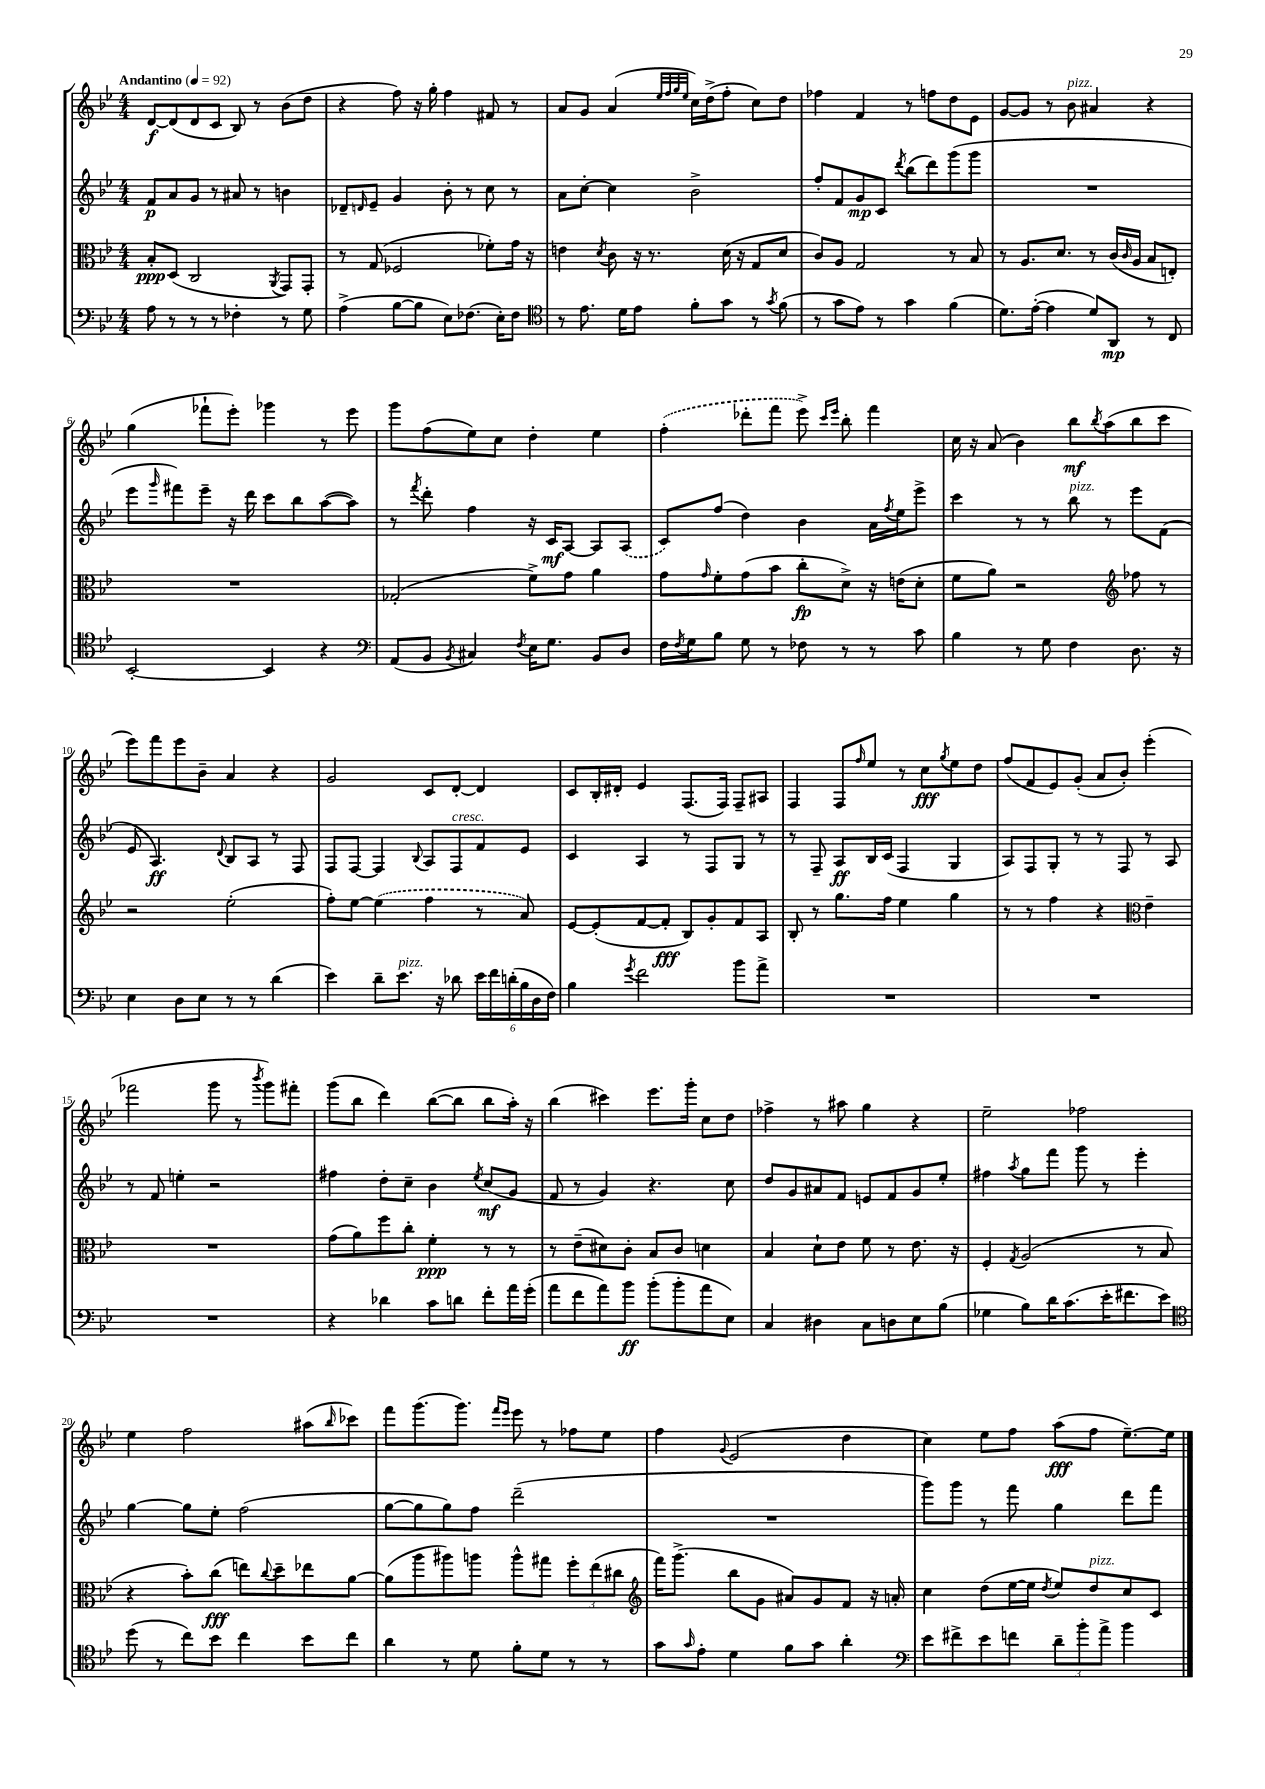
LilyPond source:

<<
\new StaffGroup <<
\new Staff = "s0" {
    \clef treble \key bes \major \numericTimeSignature \time 4/4 \tempo "Andantino" 4 = 92
    d'8~\f d'8( d'8 c'8 bes8) r8 bes'8( d''8 |
    r4 f''8) r16 g''16-. f''4 fis'8 r8 |
    a'8 g'8 a'4( \grace { ees''32 f''32 g''32 ees''32 } c''16) d''16->( f''8-. c''8) d''8 |
    fes''4 f'4 r8 f''8 d''8 ees'8 |
    g'8~ g'8 r8 bes'8^\markup { \italic "pizz." } ais'4 r4 |
    g''4( fes'''8-! ees'''8-.) ges'''4 r8 ees'''8 |
    g'''8 f''8( ees''8) c''8 d''4-. ees''4 |
    \once \slurDashed f''4-.( des'''8-. f'''8 ees'''8->) \grace { c'''16 ees'''16 } bes''8-. f'''4 |
    c''16 r16 a'8( bes'4) bes''8\mf \acciaccatura { bes''8 } a''8( bes''8 c'''8 |
    ees'''8) f'''8 ees'''8 bes'8-- a'4 r4 |
    g'2 c'8 d'8~-. d'4 |
    c'8 bes16-. dis'16-. ees'4 f8.( f16) f8-- ais8 |
    f4 f8 \grace { f''16 } ees''8 r8 c''8\fff \acciaccatura { g''8 } ees''8 d''8 |
    f''8( f'8 ees'8) g'8-.( a'8 bes'8-.) ees'''4-.( |
    fes'''2 g'''8 r8 \acciaccatura { bes'''8 } g'''8) fis'''8-. |
    g'''8( bes''8 d'''4) bes''8~( bes''8 bes''8 a''16-.) r16 |
    bes''4( cis'''4) ees'''8. g'''16-. c''8 d''8 |
    fes''4-> r8 ais''8 g''4 r4 |
    ees''2-- fes''2 |
    ees''4 f''2 ais''8( \grace { bes''16 } ces'''8) |
    f'''8 g'''8.( g'''8.) \grace { f'''16 ees'''16 } ees'''8 r8 fes''8 ees''8 |
    f''4 \appoggiatura { g'8 } ees'2( d''4 |
    c''4) ees''8 f''8 a''8\fff( f''8 ees''8.~--) ees''16 \bar "|." |
}
\new Staff = "s1" {
    \clef treble \key bes \major \numericTimeSignature \time 4/4
    f'8\p a'8 g'8 r8 ais'8 r8 b'4 |
    des'8-- \grace { d'16 } ees'8-- g'4 bes'8-. r8 c''8 r8 |
    a'8 c''8~-. c''4 bes'2-> |
    f''8-. f'8 g'8\mp c'8 \acciaccatura { d'''8 } bes''8( d'''8) g'''8( g'''8 |
    R1 |
    ees'''8 \grace { g'''16 } fis'''8) ees'''8-- r16 d'''16 c'''8 bes''8 a''8~( a''8) |
    r8 \acciaccatura { f'''8 } d'''8-. f''4 r16 c'16\mf a8~ a8 \once \slurDashed a8( |
    c'8) f''8( d''4) bes'4 a'16 \acciaccatura { f''8 } ees''16 ees'''8-> |
    c'''4 r8 r8 bes''8^\markup { \italic "pizz." } r8 ees'''8 f'8( |
    ees'8 a4.\ff) \appoggiatura { d'8 } bes8 a8 r8 f8 |
    f8 f8~ f4 \appoggiatura { bes8 } a8 f8^\markup { \italic "cresc." } f'8 ees'8 |
    c'4 a4 r8 f8 g8 r8 |
    r8 f8-- a8\ff bes16 c'16( f4 g4 |
    a8) f8 g8-. r8 r8 f8 r8 a8 |
    r8 f'8 e''4-. r2 |
    fis''4 d''8-. c''8-- bes'4 \acciaccatura { ees''8 } c''8\mf( g'8 |
    f'8 r8 g'4) r4. c''8 |
    d''8 g'8 ais'8 f'8 e'8 f'8 g'8 ees''8-. |
    fis''4 \acciaccatura { a''8 } g''8 f'''8 g'''8 r8 ees'''4-. |
    g''4~ g''8 ees''8-. f''2( |
    g''8~ g''8 g''8) f''8 d'''2--( |
    R1 |
    g'''8) g'''8 r8 f'''8 g''4 d'''8 f'''8 \bar "|." |
}
\new Staff = "s2" {
    \clef alto \key bes \major \numericTimeSignature \time 4/4
    bes8-.\ppp d8( c2 \acciaccatura { a,8 } g,8) g,8-. |
    r8 g8( fes2 fes'8-.) g'16 r16 |
    e'4 \acciaccatura { d'8 } c'8 r16 r8. d'16( r16 g8 d'8 |
    c'8) a8 g2 r8 bes8 |
    r8 a8. d'8. r8 c'16( \grace { c'16 } a16 bes8 e8-.) |
    R1 |
    ges2-.( f'8->) g'8 a'4 |
    g'8 \grace { g'16 } f'8-. g'8( bes'8 c''8-.\fp d'8->) r16 e'16( d'8-. |
    f'8 a'8) r2 \clef treble fes''8 r8 |
    r2 ees''2-.( |
    f''8-.) ees''8~ \once \slurDashed ees''4( f''4 r8 a'8) |
    ees'8~ ees'8-.( f'8~ f'8-.\fff bes8) g'8-. f'8 a8 |
    bes8-. r8 g''8. f''16 ees''4 g''4 |
    r8 r8 f''4 r4 \clef alto ees'4-- |
    R1 |
    g'8( a'8) f''8 c''8-. f'4-.\ppp r8 r8 |
    r8 ees'8--( dis'8) c'8-. bes8 c'8 d'4 |
    bes4 d'8-! ees'8 f'8 r8 ees'8. r16 |
    f4-. \acciaccatura { g8 } a2( r8 bes8 |
    r4 bes'8-.) c''8\fff( e''8) \appoggiatura { c''8 } d''8-- ees''8 a'8~ |
    a'8( a''8 ais''8) a''8 a''8-^ gis''8 \tuplet 3/2 { f''8-. ees''8( cis''8 } |
    \clef treble f'''16) g'''8.->( bes''8 g'8 ais'8) g'8 f'8 r16 a'16-. |
    c''4 d''8( ees''16~ ees''16 \acciaccatura { d''8 } ees''8) d''8^\markup { \italic "pizz." } c''8 c'8 \bar "|." |
}
\new Staff = "s3" {
    \clef bass \key bes \major \numericTimeSignature \time 4/4
    a8 r8 r8 r8 fes4-. r8 g8 |
    a4->( bes8~ bes8 ees8) fes8.( ees16-.) fes8 |
    \clef tenor r8 ees'8. d'16 ees'8 f'8-. g'8 r8 \acciaccatura { g'8 } f'8( |
    r8 g'8 ees'8) r8 g'4 f'4( |
    d'8.) ees'16~-.( ees'4 d'8) a,8\mp r8 c8 |
    bes,2~-. bes,4 r4 |
    \clef bass a,8( bes,8 \acciaccatura { bes,8 } cis4) \acciaccatura { f8 } ees16 g8. bes,8 d8 |
    f16 \acciaccatura { f8 } g16 bes8 g8 r8 fes8 r8 r8 c'8 |
    bes4 r8 g8 f4 d8. r16 |
    ees4 d8 ees8 r8 r8 d'4( |
    ees'4) d'8-- ees'8.^\markup { \italic "pizz." } r16 des'8 \tuplet 6/4 { ees'16 f'16 d'16-.( bes16 d16 f16) } |
    bes4 \acciaccatura { g'8 } f'2 bes'8 a'8-> |
    R1 |
    R1 |
    R1 |
    r4 des'4 c'8 d'8 f'8-. a'16 g'16-.( |
    a'8 f'8 a'8) bes'8\ff bes'8-.( bes'8-. a'8 ees8) |
    c4 dis4 c8 d8 ees8 bes8( |
    ges4 bes8) d'16 c'8.( ees'16-. fis'8. ees'8) |
    \clef tenor d''8( r8 c''8) bes'8 c''4 bes'8 c''8 |
    a'4 r8 d'8 f'8-. d'8 r8 r8 |
    g'8 \grace { g'16 } ees'8-. d'4 f'8 g'8 a'4-. |
    \clef bass ees'8 fis'8-> ees'8 f'8 \tuplet 3/2 { d'8-- bes'8-. a'8-> } bes'4 \bar "|." |
}
>>
>>
